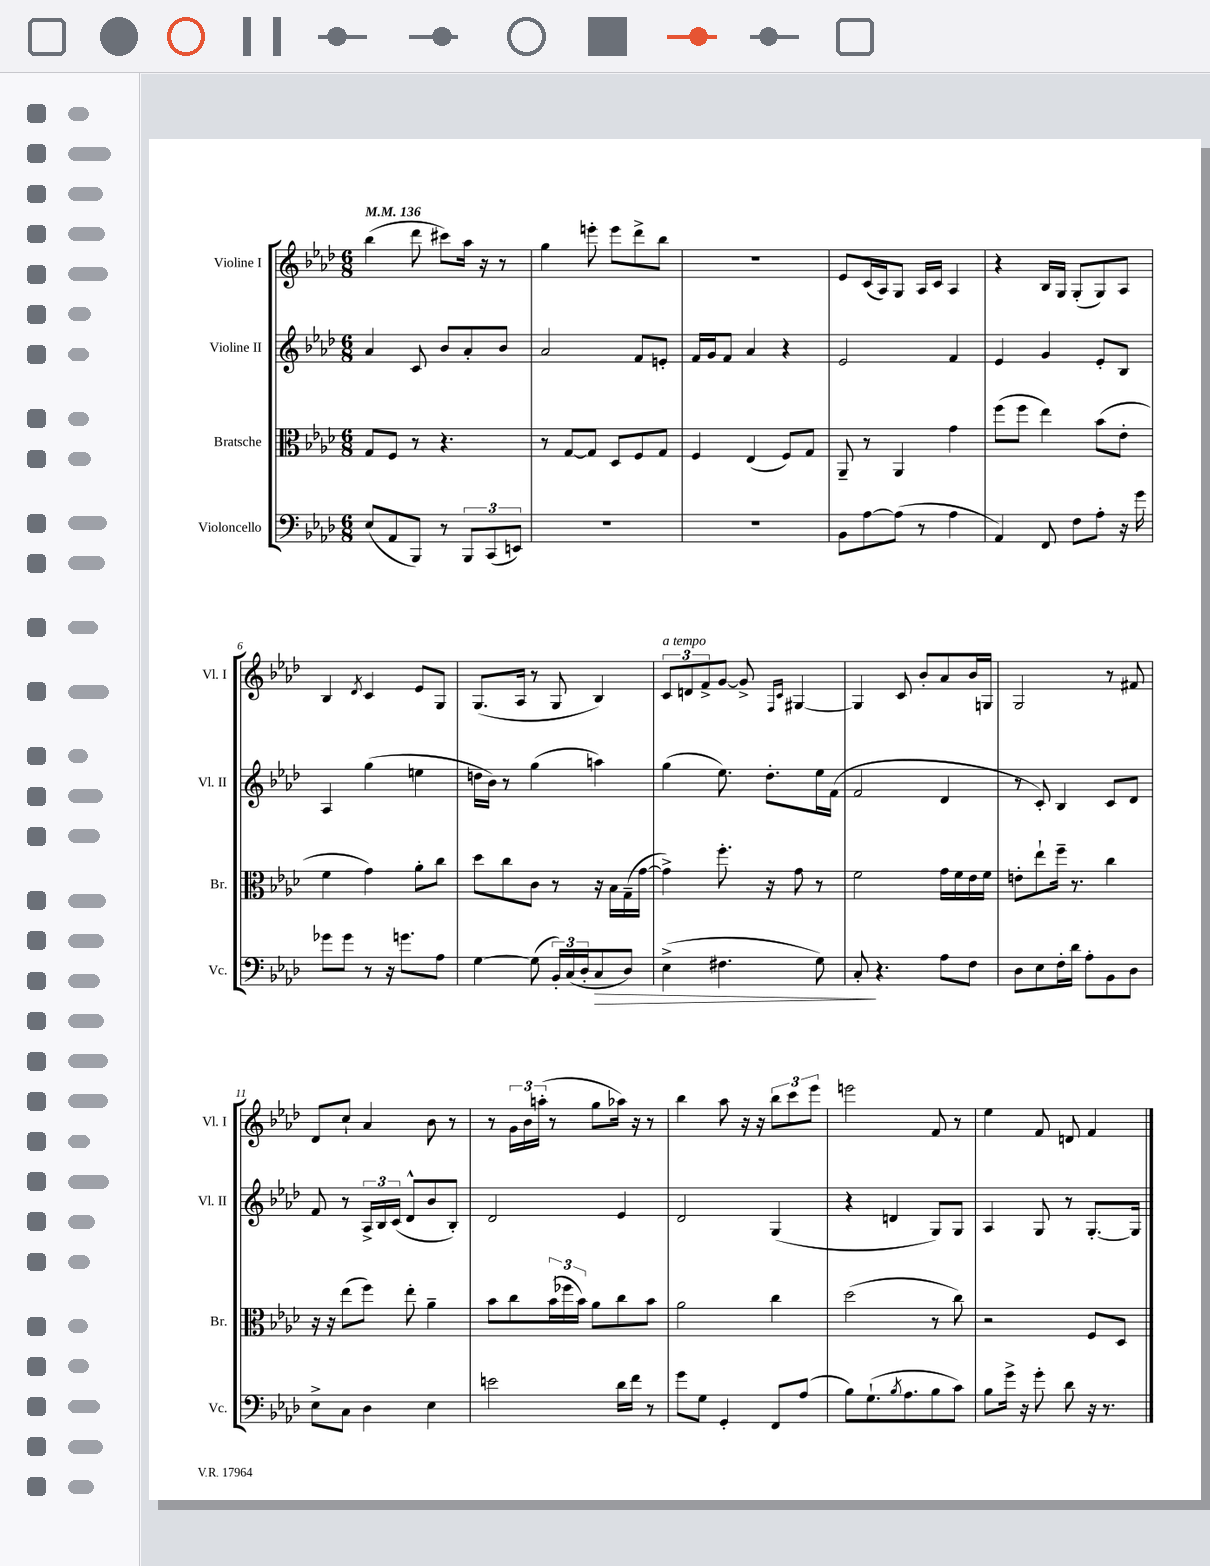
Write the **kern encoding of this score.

**kern	**kern	**kern	**kern
*staff4	*staff3	*staff2	*staff1
*clefF4	*clefC3	*clefG2	*clefG2
*k[b-e-a-d-]	*k[b-e-a-d-]	*k[b-e-a-d-]	*k[b-e-a-d-]
*M6/8	*M6/8	*M6/8	*M6/8
*MM136	*MM136	*MM136	*MM136
(8E-	8G	4a-	(4bb-
8AA-	8F	.	.
8BBB-)	8r	8c	8ddd-
8r	4.r	8b-	8ccc#)
12BBB-	.	8a-'	16aa-
.	.	.	16r
(12CC	.	.	.
.	.	8b-	8r
12EE)	.	.	.
=	=	=	=
2.r	8r	2a-	4gg
.	[8G	.	.
.	8G]	.	8eee'
.	8D-	.	8eee
.	8F	8f	8ddd-^
.	8G	8e'	8bb-
=	=	=	=
2.r	4F	16f	2.r
.	.	16g	.
.	.	8f	.
.	(4E-	4a-	.
.	8F)	4r	.
.	8G	.	.
=	=	=	=
8BB-	8AA-~	2e-	8e-
[8A-	8r	.	(16c
.	.	.	16A-)
(8A-]	4AA-	.	8G
8r	.	.	16A-
.	.	.	16c
4A-	4g	4f	4A-
=	=	=	=
4AA-)	(8ff	4e-	4r
.	8ff	.	.
8FF	4ee-)	4g	16B-
.	.	.	16G
8F	.	.	(8G'
8A-'	(8b-	8e-'	8G)
16r	8e-'	8B-	8A-
16g	.	.	.
=	=	=	=
8g-	4f	4A-	4B-
8g-	.	.	.
.	.	.	8qd-
8r	4g)	(4gg	4c
16r	.	.	.
8.g	.	.	.
.	8a-'	4ee	8e-
8A-	8cc	.	8G
=	=	=	=
[4G	8dd-	16dd	(8.G
.	.	16b-)	.
.	8cc	8r	.
.	.	.	16A-
(8G]	8c	(4gg	8r
24BB-')	8r	.	8G
(24C	.	.	.
24D-'	.	.	.
8C	16r	4aa)	4B-)
.	16B-	.	.
8D-)	(16G~	.	.
.	[16g	.	.
=	=	=	=
(4E-^	4g^])	(4gg	12c
.	.	.	12d
.	.	.	12f^
4.F#	8.ff'	8.ee-)	[8g
.	.	.	8g^]
.	16r	8.dd-'	.
.	.	.	16qqF
.	.	.	16qqc
.	8g	.	[4G#
8G)	8r	16ee-	.
.	.	(16f	.
=	=	=	=
8C'	2f	2f	4G#]
4.r	.	.	.
.	.	.	8c
.	.	.	8b-'
8A-	16g	4d-	8a-
.	16f	.	.
8F	16e-	.	16b-
.	16f	.	16G
=	=	=	=
8D-	8e'	8r	2G
8E-	8ee-`	8c')	.
16F'	16ff~	4B-	.
16d-	8.r	.	.
8A-'	.	.	.
8BB-	4cc	8c	8r
8D-	.	8d-	8f#
=	=	=	=
8E-^	16r	8f	8d-
.	16r	.	.
8C	(8ee-	8r	8cc`
4D-	8ff)	24A-^	4a-
.	.	24B-	.
.	.	(24c	.
.	8ee-'	8d-^^	.
4E-	4a-~	8b-	8b-
.	.	8B-')	8r
=	=	=	=
2e	8b-	2d-	8r
.	8cc	.	24g
.	.	.	24b-
.	.	.	(24aa'
.	(24b-	.	8r
.	24ff-	.	.
.	24b-)	.	.
.	8a-	.	8gg
16d-	8cc	4e-	16aa-)
16f	.	.	16r
8r	8b-	.	8r
=	=	=	=
8g	2a-	2d-	4bb-
8G	.	.	.
4GG'	.	.	8aa-
.	.	.	16r
.	.	.	16r
8FF	4cc	(4G	12bb-
.	.	.	12ccc
(8A-	.	.	.
.	.	.	12eee-
=	=	=	=
8B-)	(2dd-	4r	2eee
(8.G`	.	.	.
.	.	4d	.
8qB-	.	.	.
8.A-	.	.	.
8B-	8r	8G)	8f
8c)	8cc)	8G	8r
=	=	=	=
8B-	2r	4A-	4ee-
16g^	.	.	.
16r	.	.	.
8g'	.	8G	8f
8d-	.	8r	8d
16r	8F	[8.G'	4f
8.r	.	.	.
.	8D-	.	.
.	.	16G]	.
==	==	==	==
*-	*-	*-	*-
